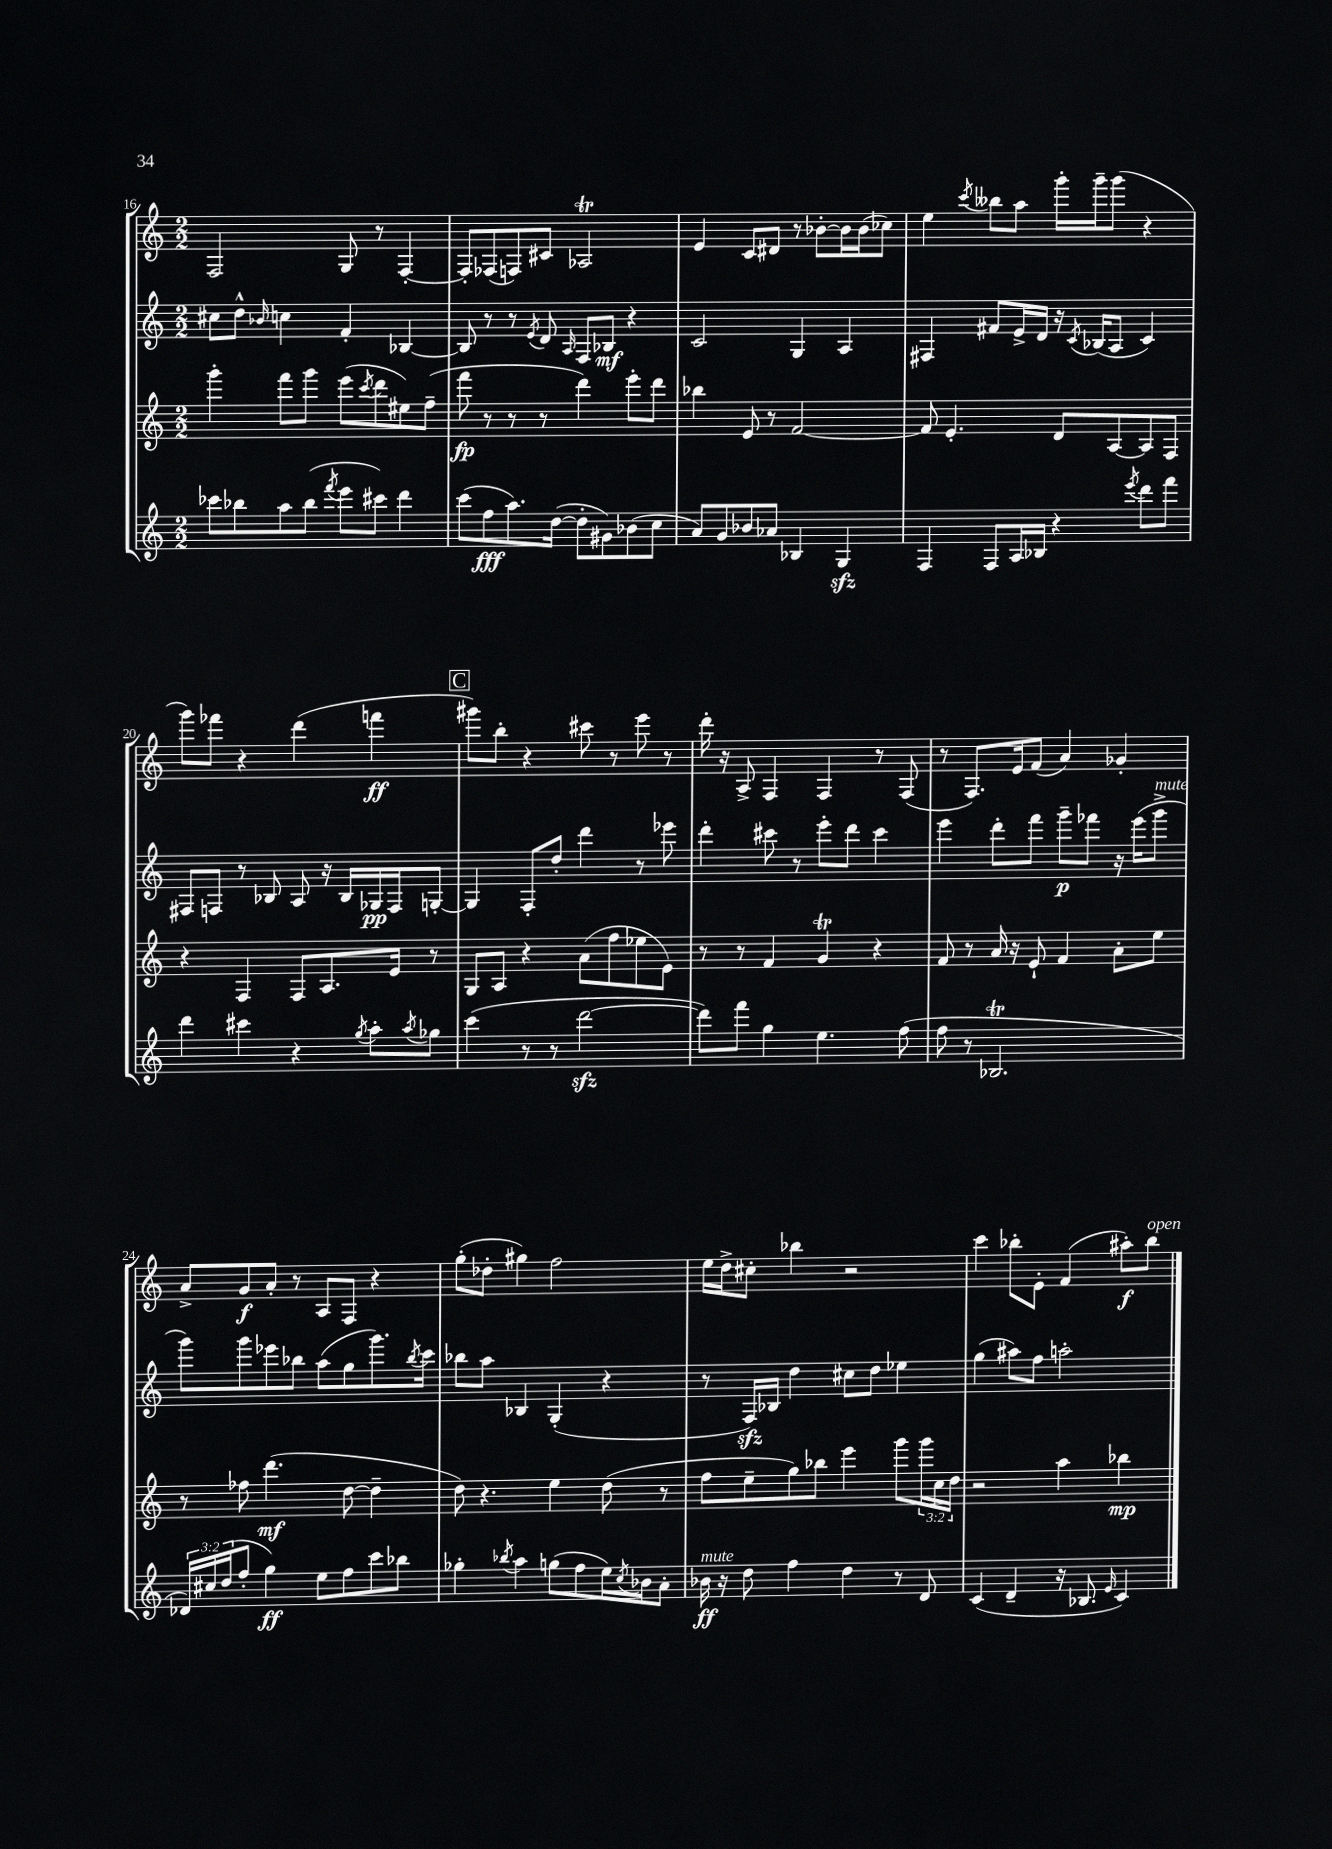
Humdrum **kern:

**kern	**kern	**kern	**kern
*staff4	*staff3	*staff2	*staff1
*clefG2	*clefG2	*clefG2	*clefG2
*k[]	*k[]	*k[]	*k[]
*M2/2	*M2/2	*M2/2	*M2/2
8ccc-	4ggg'	8cc#	2F
8bb-	.	8dd^^	.
.	.	16qqb-	.
8aa	8fff	4cc	.
(8bb-	8ggg	.	.
8qfff	.	.	.
8eee	(8eee	4f'	8G
.	8qccc	.	.
8ccc#)	8ddd	.	8r
4ddd	8ee#)	[4B-	[4F'
.	(8ff~	.	.
=	=	=	=
(8ccc	8fff	8B-]	8F']
8ff	8r	8r	(8F-
8.aa)	8r	8r	8F)
.	.	8qe	.
.	8r	8d	8c#
([16dd	.	.	.
.	.	16qqA	.
8dd']	4ddd)	8F	2A-
8g#)	.	8B-	.
(8b-	8eee'	4r	.
8cc	8ddd	.	.
=	=	=	=
8a)	4bb-	2c	4e
8g	.	.	.
8b-	8e	.	8c
8a-	8r	.	8d#
4B-	[2f	4G	8r
.	.	.	[8b-'
4G	.	4A	16b-]
.	.	.	(16b-
.	.	.	8cc-)
=	=	=	=
4F	8f]	4F#	4ee
.	4.e'	.	.
.	.	.	8qccc
8F	.	8f#	8bb--
16A	.	16e^	8aa
16B-	.	16d	.
4r	8d	16r	16ggg'
.	.	8qc	.
.	.	(16B-	16ggg~
.	[8A	8A	(8ggg
8qeee	.	.	.
8ddd	8A]	4c)	4r
8fff	8F	.	.
=	=	=	=
4ddd	4r	8F#	8ggg)
.	.	8F	8fff-
4ccc#	4F	8r	4r
.	.	8B-	.
4r	8F	8A	(4ddd
.	8.A	16r	.
.	.	16B-	.
8qgg	.	.	.
8aa'	.	16G-	4fff
.	16e	16F	.
8qaa	.	.	.
8gg-	8r	[8G'	.
=	=	=	=
(4ccc	8G	4G]	8ggg#)
.	8A	.	8bb'
8r	4r	8F'	4r
8r	.	8dd'	.
[2ddd	(8a	4ddd	8ccc#
.	8ff	.	8r
.	8ee-	8r	8eee
.	8e)	8eee-	8r
=	=	=	=
8ddd])	8r	4ddd'	16ddd'
.	.	.	16r
8fff	8r	.	8A^
4gg	4f	8ccc#	4F
.	.	8r	.
4.ee	4g	8eee'	4F
.	.	8ddd	.
.	4r	4ccc#	8r
(8ff	.	.	(8F
=	=	=	=
8ff	8f	4eee	8r
8r	8r	.	8.F)
2.B-	16a	8ddd'	.
.	16r	.	16e
.	8e`	8fff	(8f
.	4f	8ggg~	4a)
.	.	8fff-	.
.	8a'	16r	4g-'
.	.	(16eee	.
.	8ee	8ggg^	.
=	=	=	=
24d-)	8r	8ggg)	8a^
24cc#	.	.	.
(24dd	.	.	.
8ff'	8ff-	8ggg	8g
4gg)	(4.ddd	8eee-	8a'
.	.	8bb-	8r
8ee	.	(8aa	8A
8ff	[8dd	8gg	8F
8ccc	4dd~]	8.ggg)	4r
8bb-	.	.	.
.	.	8qbb-	.
.	.	16ccc	.
=	=	=	=
4gg-'	8dd)	8bb-	(8gg'
.	4.r	8aa	8dd-'
8qbb-	.	.	.
4aa	.	4B-	4gg#)
(8gg	4ee	(4G'	2ff
8ff	.	.	.
16ee)	(8dd	4r	.
8qcc	.	.	.
16b-	.	.	.
8a'	8r	.	.
=	=	=	=
16b-	8ff	8r	16ee
16r	.	.	16dd^
8dd	8ee~	16F)	8cc#'
.	.	16B-	.
4ff	8gg)	4dd	4bb-
.	8bb-	.	.
4dd	4eee	8cc#	2r
.	.	8dd	.
8r	8ggg	4ee-	.
8d	24ggg	.	.
.	24cc	.	.
.	24dd	.	.
=	=	=	=
(4c	2r	(4gg	4ccc
4d~	.	8aa#)	8bb-'
.	.	8ff	8e'
16r	4aa	2aa'	(4f
8.B-	.	.	.
16qqe	.	.	.
4c)	4bb-	.	8aa#')
.	.	.	8bb-
==	==	==	==
*-	*-	*-	*-
